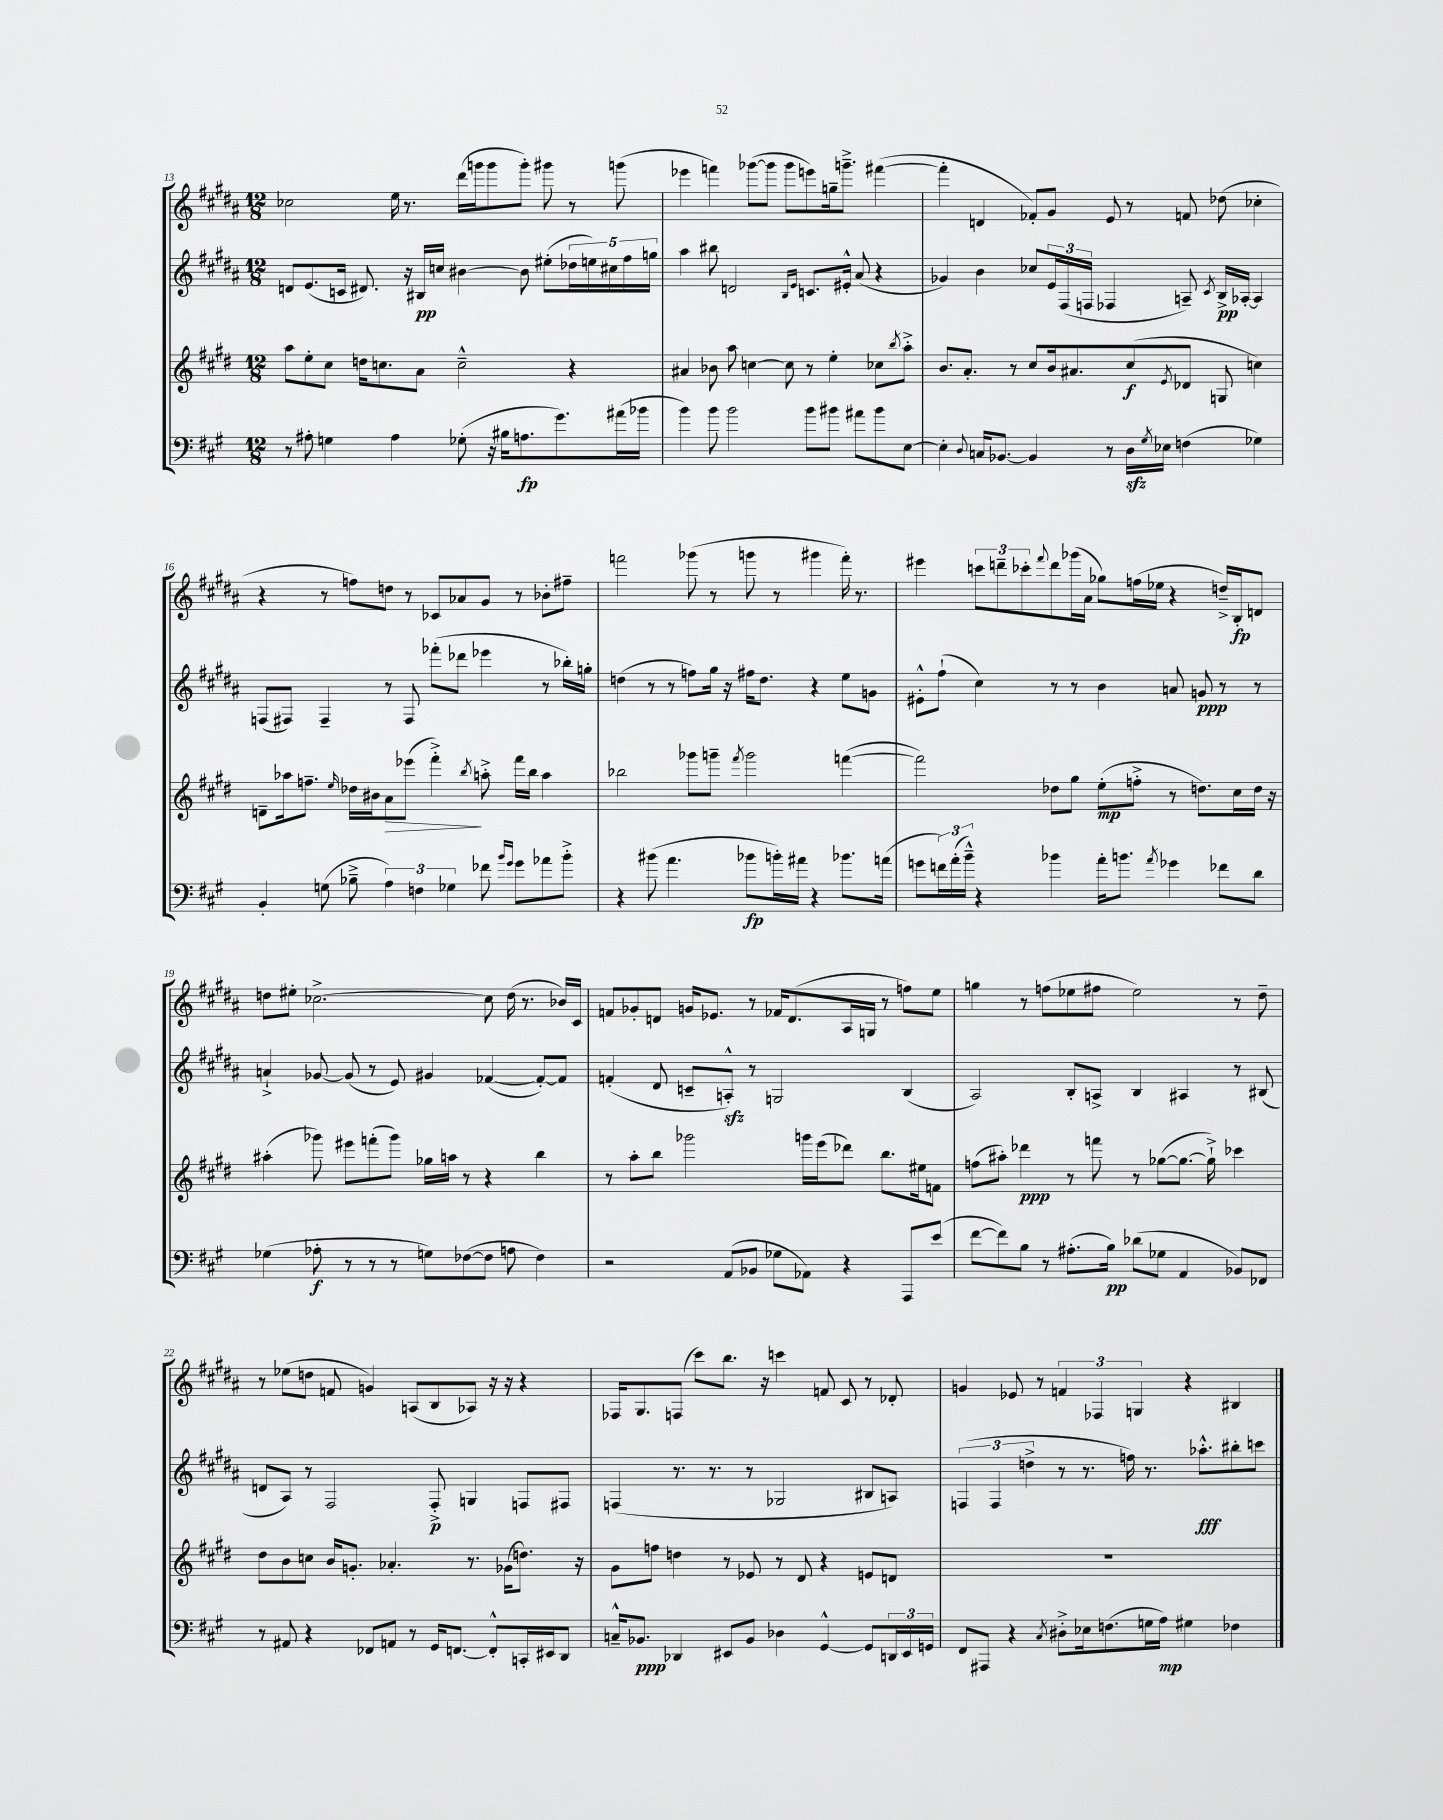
<<
\new StaffGroup <<
\new Staff = "s0" {
    \clef treble \key b \major \numericTimeSignature \time 12/8
    ces''2 e''16 r8. dis'''16( g'''16 g'''8 g'''8-.) gis'''8 r8 g'''8( |
    ees'''4 f'''4) ges'''8~( ges'''8 ges'''8 e'''8) g''16-- g'''8.---> fis'''4~( |
    fis'''4-. d'4 fes'8-.) gis'8 e'8 r8 f'8 des''8( ces''4-. |
    r4 r8 f''8) d''8 r8 ces'8 aes'8 gis'8 r8 bes'8-. fis''8-- |
    f'''2 ges'''8( r8 g'''8 r8 gis'''4 f'''16-.) r8. |
    eis'''4 \tuplet 3/2 { c'''8 d'''8-- ces'''8-. } \appoggiatura { fis'''8 } d'''8 ges'''16( ais'16 ges''8) f''16( ees''16 r4 d''16--->) b16-.\fp d'8 |
    d''8 eis''8-. ces''2.~-> ces''8 d''16( r8. bes'16) cis'16 |
    f'8 ges'8-. d'8 g'16 ees'8. r8 fes'16 d'8.( ais16 g16 r8 f''8) e''8 |
    g''4 r8 f''8( ees''8 fis''8 ees''2) r8 dis''8-- |
    r8 ees''8( d''8 f'8 g'4) a8( b8 aes8) r16 r16 r4 |
    fes16 gis8. f8( cis'''8) b''8. r16 c'''4 f'8 cis'8 r8 des'8-. |
    g'4 ees'8 r8 \tuplet 3/2 { f'4 fes4 g4 } r4 bis4 \bar "|." |
}
\new Staff = "s1" {
    \clef treble \key b \major \numericTimeSignature \time 12/8
    d'8 e'8.( c'16 dis'8.) r16 bis16\pp c''16 bis'4~ bis'8 eis''8-.( \tuplet 5/4 { des''16 e''16) cis''16 fis''16 g''16 } |
    ais''4 bis''8 d'2 \grace { b16 e'16 } c'8. eis'16-.-^ ais'8( r4 |
    ges'4) b'4 ces''8 \tuplet 3/2 { e'16 fis16( f16 } fes4 a8--) \acciaccatura { cis'8 } b16->\pp aes16~-. aes4 |
    f8( fis8) fis4-- r8 fis8 fes'''8-.( des'''8 ees'''4 r8 bes''16-.) g''16-. |
    d''4( r8 r8 f''8) gis''16 r16 fis''16 d''8. r4 e''8 g'8 |
    eis'8-.-^ fis''8-!( cis''4) r8 r8 b'4 a'8 g'8\ppp r8 r8 |
    a'4-!-> ges'8~ ges'8( r8 e'8) gis'4 fes'4~( fes'8~-.) fes'8 |
    f'4-.( dis'8 c'8-- a8-.-^\sfz) r8 g2 b4( |
    ais2) b8-. a8-> b4 ais4 r8 bis8( |
    d'8 ais8) r8 fis2 fis8-.->\p g4 f8 fis8 |
    f4( r8. r8. r8 ges2 bis8 a8) |
    \tuplet 3/2 { f4( f4 d''4-> } r8 r8. f''16) r8. aes''8.-.-^\fff bis''8-. c'''8 \bar "|." |
}
\new Staff = "s2" {
    \clef treble \key e \major \numericTimeSignature \time 12/8
    a''8 e''8-. cis''8 d''16 c''8. a'8 c''2---^ r4 |
    ais'4 bes'8 a''8 c''4~ c''8 r8 e''4-. ces''8 \acciaccatura { b''8 } a''8-.-> |
    b'8. a'8.-. r8 cis''8 b'16 ais'8. cis''8\f( \acciaccatura { e'8 } des'8 g8 c''4) |
    d'8-- aes''16 f''8.-- \grace { e''16 } des''16 bis'16 a'8\> ees'''8( fis'''4-.->\!) \acciaccatura { b''8 } a''8-.-> fis'''16 b''16 a''4 |
    bes''2 ges'''8 g'''8-- \acciaccatura { fis'''8 } g'''2 f'''4~( |
    f'''2) des''8 gis''8 e''8-.\mp( f''8-.-> r8 d''8.) cis''16 d''16 r16 |
    ais''4-.( ges'''8) eis'''8 f'''8-.( ges'''8) ges''16 a''16 r8 r4 b''4 |
    r8 a''8-. b''8 ges'''2 g'''16 e'''16( des'''8) b''8. eis''16 f'8 |
    f''8( ais''8-.) des'''4\ppp r8 f'''8 r8 ges''8~( ges''8.~ ges''16-!->) ces'''4 |
    dis''8 b'8 c''8 b'16 g'8.-. aes'4.-. r8. ges'16( d''8.) r16 |
    gis'8 f''8 d''4 r8 ees'8 r8 dis'8 r4 e'8 d'8 |
    R1. \bar "|." |
}
\new Staff = "s3" {
    \clef bass \key a \major \numericTimeSignature \time 12/8
    r8 ais8-. g4 ais4 ges8-.( r16 bis16 a8.\fp gis'8.) ais'16( bes'16 |
    b'4) b'8 b'2 b'8 bis'8 ais'8 bis'8 e8~ |
    e4-. \appoggiatura { d8 } c16 bes,8.~ bes,4 r8 d16\sfz \acciaccatura { gis8 } ees16 f4( ges4) |
    b,4-. g8( bes8---> \tuplet 3/2 { a4) f4 ges4 } fes'8 \grace { b'16 gis'16 } gis'8 aes'8 b'8-.-> |
    r4 bis'8( a'4. bes'8\fp b'16-.) ais'16 r4 bes'8. a'16( |
    g'8 \tuplet 3/2 { f'16) a'16-.( b'16---^) } r4 bes'4 a'16-. b'8. \acciaccatura { a'8 } ges'4 fes'8 d'8 |
    ges4( aes8-.\f r8 r8 r8 g8) fes8~( fes8 a8 fes4) |
    r2 a,8( bes,8 ges8 aes,8) r4 a,,8 e'8( |
    fis'8~ fis'8) b8 r8 ais8.-.( b16\pp) des'8( ges8 a,4 bes,8) fes,8 |
    r8 ais,8 r4 fes,8 a,8 r8 gis,16 f,8.~ f,8-.-^ c,16-. eis,16 d,8 |
    c16---^ bes,8.\ppp des,4 eis,8 bes,8 des4 gis,4~-^ gis,8 \tuplet 3/2 { d,16 eis,16 g,16 } |
    fis,8 ais,,8 r4 \acciaccatura { cis8 } dis8-.-> ees16 f8.( g16 a16\mp) gis4 fes4 \bar "|." |
}
>>
>>
\layout { \context { \Score currentBarNumber = #13 } }
